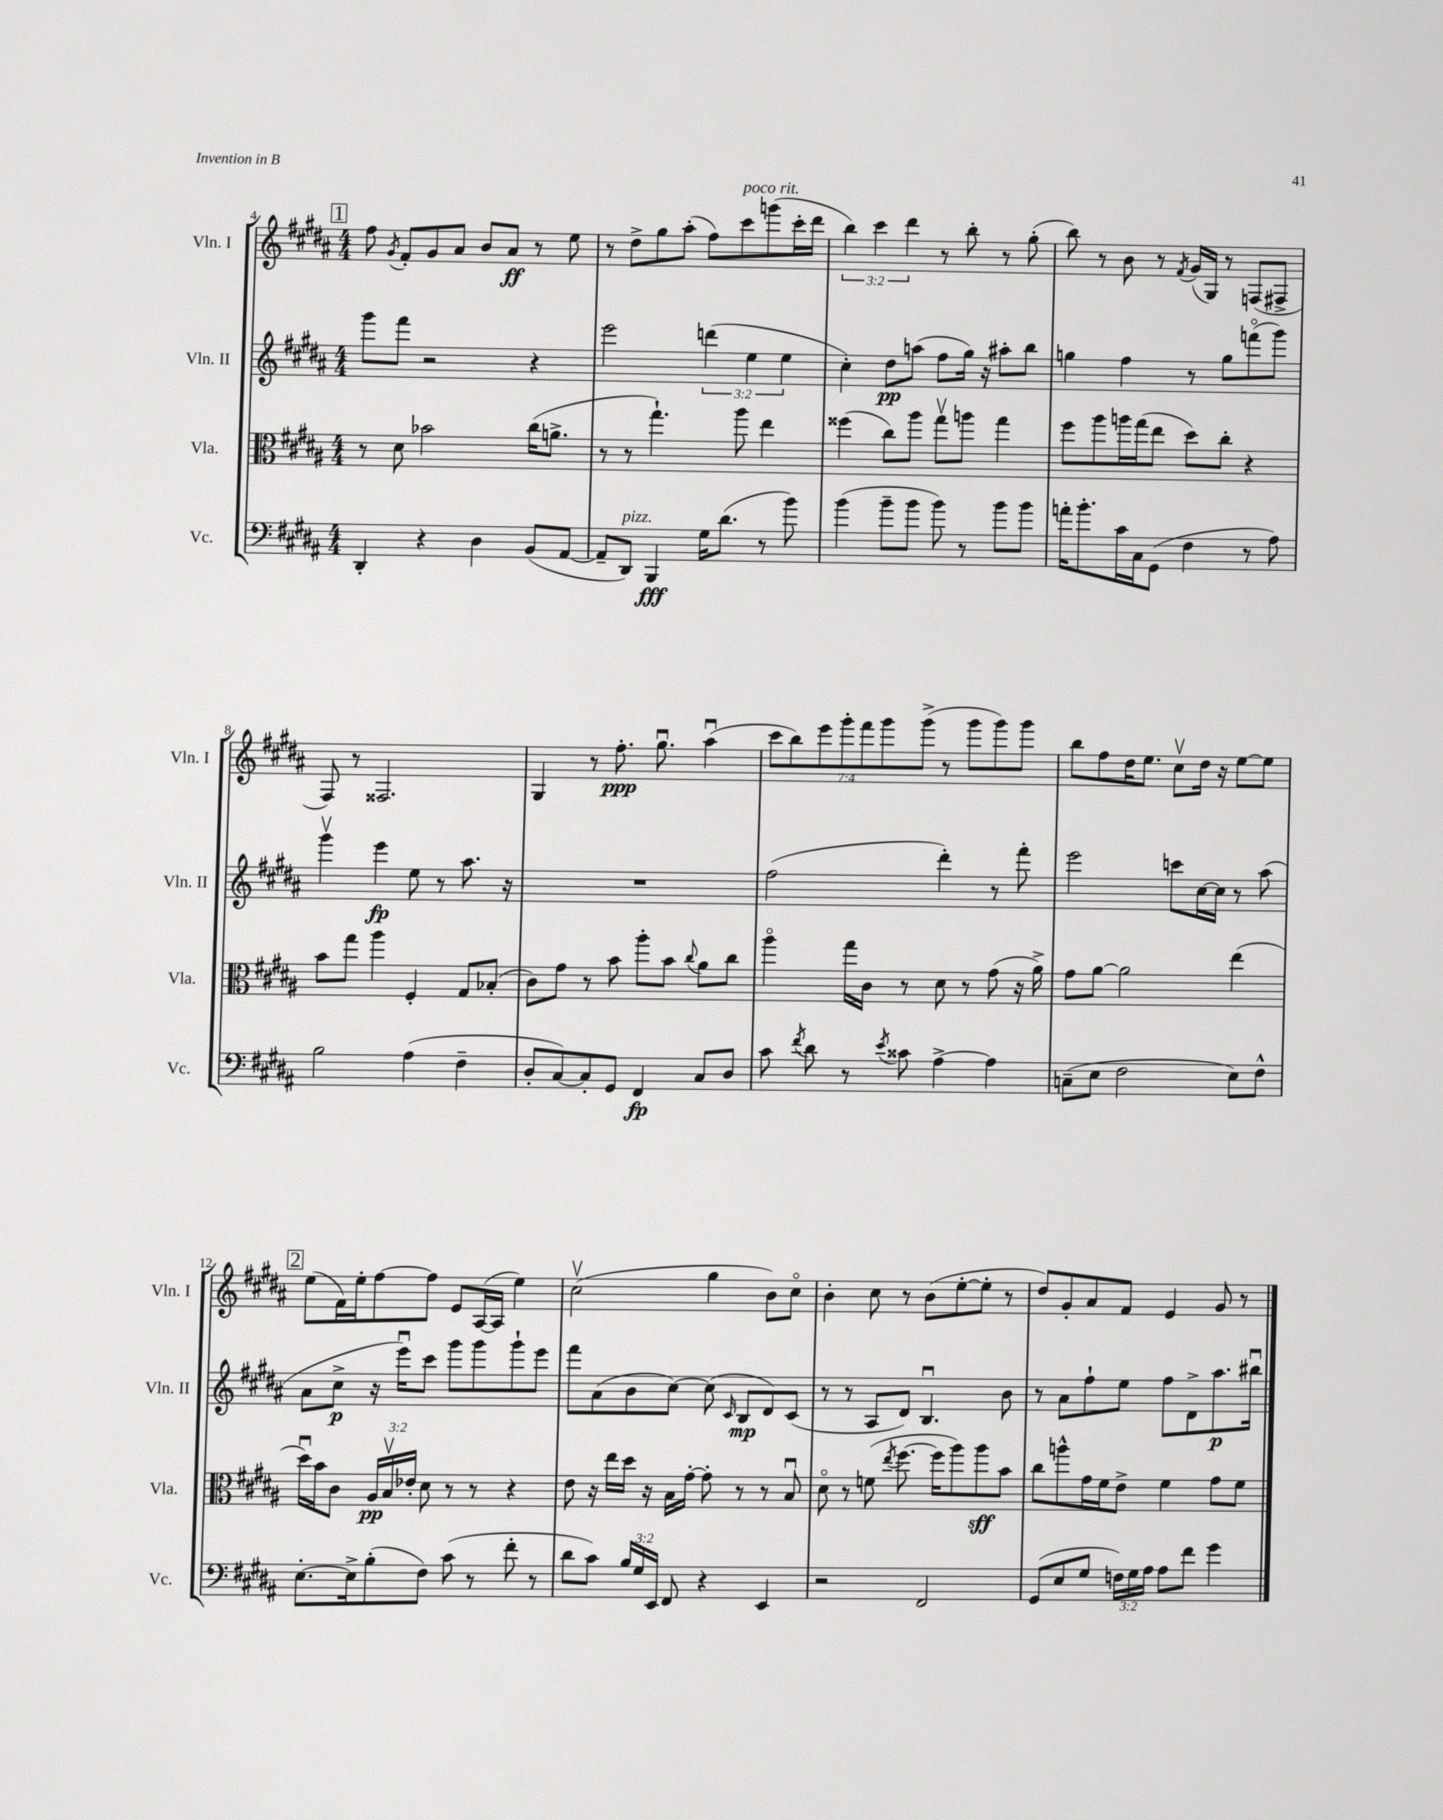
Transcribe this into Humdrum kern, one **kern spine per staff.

**kern	**dynam	**kern	**dynam	**kern	**dynam	**kern	**dynam
*part4	*part4	*part3	*part3	*part2	*part2	*part1	*part1
*staff4	*staff4	*staff3	*staff3	*staff2	*staff2	*staff1	*staff1
*I"Vc.	*	*I"Vla.	*	*I"Vln. II	*	*I"Vln. I	*
*I'Vc.	*	*I'Vla.	*	*I'Vln. II	*	*I'Vln. I	*
*clefF4	*	*clefC3	*	*clefG2	*	*clefG2	*
*k[f#c#g#d#a#]	*	*k[f#c#g#d#a#]	*	*k[f#c#g#d#a#]	*	*k[f#c#g#d#a#]	*
*M4/4	*	*M4/4	*	*M4/4	*	*M4/4	*
!!LO:REH:place=s1:t=1
=4	=4	=4	=4	=4	=4	=4	=4
4DD#'/	.	8r	.	8ggg#\L	.	8ff#\	.
.	.	.	.	.	.	8qg#/	.
.	.	8d#\	.	8fff#\J	.	8f#'/L	.
4r	.	2b-X\	.	2r	.	8g#/	.
.	.	.	.	.	.	8a#/J	.
4D#\	.	.	.	.	.	8b/L	.
.	.	.	.	.	.	8a#/J	ff
(8BB/L	.	(16cc#\KL	.	4r	.	8r	.
.	.	8.an^\J	.	.	.	.	.
[8AA#/J	.	.	.	.	.	8ee\	.
=5	=5	=5	=5	=5	=5	=5	=5
8AA#~/L]	.	8r	.	2eee\	.	8r	.
!LO:TX:a:i:t=pizz.	!	!	!	!	!	!	!
8DD#/J)	.	8r	.	.	.	8dd#^\L	.
4BBB/	fff	4.gg#`\)	.	.	.	8gg#\	.
.	.	.	.	.	.	(8aa#'\J	.
16G#\KL	.	.	.	(6dddn\	.	8ff#\L)	.
(8.d#\J	.	.	.	.	.	.	.
!	!	!	!	!	!	!LO:TX:a:i:t=poco rit.	!
.	.	8aa#\	.	.	.	8ccc#\	.
.	.	.	.	6ee\	.	.	.
8r	.	4ee\	.	.	.	(8gggn\	.
.	.	.	.	6ee\	.	.	.
8b\)	.	.	.	.	.	16ccc#'\L	.
.	.	.	.	.	.	16ddd#\JJ	.
=6	=6	=6	=6	=6	=6	=6	=6
(4b\	.	(4ff##X\	.	4cc#'\)	.	6bb\)	.
.	.	.	.	.	.	6ccc#\	.
8b~\L	.	8cc#\L)	.	8dd#\L	pp	.	.
.	.	.	.	.	.	6ddd#\	.
8b\J	.	8aa#\J	.	(8aan\J	.	.	.
8b\)	.	8gg#v\L	.	8ff#\L	.	8r	.
8r	.	8aan\J	.	16gg#\Jk)	.	8bb'\	.
.	.	.	.	16r	.	.	.
8b\L	.	4gg#\	.	8aa#X'\L	.	8r	.
8b\J	.	.	.	8bb\J	.	(8gg#'\	.
=7	=7	=7	=7	=7	=7	=7	=7
16an'\KL	.	8ff#\L	.	4ggn\	.	8bb\)	.
8.b'\	.	.	.	.	.	.	.
.	.	8aa#\	.	.	.	8r	.
16c#\L	.	16aan\L	.	4ff#\	.	8b\	.
16C#\J	.	(16gg#\J	.	.	.	.	.
(8GG#\J	.	8ee\J	.	.	.	8r	.
.	.	.	.	.	.	8qf#/	.
4F#\	.	8dd#\L)	.	8r	.	(16g#/LL	.
.	.	.	.	.	.	16G#/JJ)	.
.	.	8cc#'\J	.	8gg\L	.	8r	.
8r	.	4r	.	(8fffn\	.	(8Fn/L	.
8A#\)	.	.	.	8ggg#\J)	.	8F#X^/J	.
!!LO:LB:g=z
=8	=8	=8	=8	=8	=8	=8	=8
2B\	.	8b\L	.	4ggg#v\	.	8F#/)	.
.	.	8gg#\J	.	.	.	8r	.
.	.	4aa#\	.	4eee\	fp	2.F##X/	.
(4A#\	.	4F#'/	.	8ee\	.	.	.
.	.	.	.	8r	.	.	.
4F#~\	.	8G#/L	.	8.aa#\	.	.	.
.	.	(8B-X'/J	.	.	.	.	.
.	.	.	.	16r	.	.	.
=9	=9	=9	=9	=9	=9	=9	=9
8D#'/L	.	8c#\L)	.	1r	.	4G#/	.
[8C#/)	.	8g#\J	.	.	.	.	.
8C#'/]	.	8r	.	.	.	8r	.
8GG#/J	.	8b\	.	.	.	8.ff#'\	ppp
4FF#/	fp	8aa#'\L	.	.	.	.	.
.	.	.	.	.	.	8.gg#u\	.
.	.	8b\J	.	.	.	.	.
.	.	8qqcc#/	.	.	.	.	.
8C#/L	.	8a#\L	.	.	.	(4aa#u\	.
8D#/J	.	8cc#\J	.	.	.	.	.
=10	=10	=10	=10	=10	=10	=10	=10
8c#\	.	4aa#\	.	(2ff#\	.	14ccc#\L	.
.	.	.	.	.	.	14bb\)	.
8qf#/	.	.	.	.	.	.	.
8d#\	.	.	.	.	.	.	.
.	.	.	.	.	.	14eee\	.
.	.	.	.	.	.	14ggg#'\	.
8r	.	16gg#\LL	.	.	.	.	.
.	.	.	.	.	.	14fff#\	.
.	.	16c#\JJ	.	.	.	.	.
.	.	.	.	.	.	14ggg#\	.
8qe/	.	.	.	.	.	.	.
8c##X\	.	8r	.	.	.	.	.
.	.	.	.	.	.	(14ggg#^\J	.
[4A#^\	.	8d#\	.	4ddd#'\)	.	8r	.
.	.	8r	.	.	.	8ggg#\L	.
4A#\]	.	(8g#\	.	8r	.	8ggg#\)	.
.	.	16r	.	8fff#'\	.	8ggg#\J	.
.	.	16a#^\)	.	.	.	.	.
=11	=11	=11	=11	=11	=11	=11	=11
(8Cn~\L	.	8g#\L	.	2eee\	.	8bb\L	.
8E\J	.	[8a#\J	.	.	.	8ff#\	.
2F#\	.	2a#\]	.	.	.	16dd#\K	.
.	.	.	.	.	.	8.ee\J	.
.	.	.	.	8cccn\L	.	8cc#v\L	.
.	.	.	.	[16cc#\L	.	16dd#\Jk	.
.	.	.	.	16cc#\JJ]	.	16r	.
8E\L)	.	(4ee\	.	8r	.	[8ee\L	.
8F#^^\J	.	.	.	(8aa#\	.	8ee\J]	.
!!LO:LB:g=z
!!LO:REH:place=s1:t=2
=12	=12	=12	=12	=12	=12	=12	=12
[8.E'\L	.	16dd#u\LL)	.	8a#\L	.	(8ee\L	.
.	.	16b\J	.	.	.	.	.
.	.	8c#\J	.	8cc#^\J	p	16f#\L)	.
16E^\k]	.	.	.	.	.	16ee'\J	.
(8B'\	.	24A#/LL	pp	16r	.	[8ff#\	.
.	.	24Bv/	.	.	.	.	.
.	.	.	.	16eeeu\KL)	.	.	.
.	.	24e-X'/JJ	.	.	.	.	.
8F#\J)	.	8d#\	.	8ccc#\J	.	8ff#\J]	.
(8c#\	.	8r	.	8ggg#\L	.	8e/L	.
8r	.	8r	.	8ggg#\	.	([16A#/L	.
.	.	.	.	.	.	16A#/JJ]	.
8f#'\	.	4r	.	8ggg#`\	.	4ee\)	.
8r	.	.	.	8eee\J	.	.	.
=13	=13	=13	=13	=13	=13	=13	=13
8d#\L	.	8e\	.	8fff#\L	.	(2cc#v\	.
8c#\J)	.	16r	.	(8a#\	.	.	.
.	.	16ee\LL	.	.	.	.	.
24B/LL	.	16dd#\JJ	.	8b\	.	.	.
24G#/	.	.	.	.	.	.	.
.	.	16r	.	.	.	.	.
24EE/JJ	.	.	.	.	.	.	.
8FF#/	.	16B\LL	.	[8cc#\J)	.	.	.
.	.	[16g#'\JJ	.	.	.	.	.
4r	.	8g#'\]	.	(8cc#\]	.	4gg#\	.
.	.	.	.	16qqc#/	.	.	.
.	.	8r	.	8B/L	mp	.	.
4EE/	.	8r	.	8d#/)	.	8b\L)	.
.	.	8Bu/	.	(8c#/J	.	8cc#\J	.
=14	=14	=14	=14	=14	=14	=14	=14
2r	.	8d#\	.	8r	.	4b'\	.
.	.	8r	.	8r	.	.	.
.	.	(8fn\	.	8A#/L	.	8cc#\	.
.	.	8qee/	.	.	.	.	.
.	.	[8.ff#\	.	8d#/J)	.	8r	.
2FF#/	.	.	.	4.Bu/	.	(8b\L	.
.	.	16ff#\KL]	.	.	.	.	.
.	.	8aa#\)	.	.	.	[8ee'\	.
.	.	8aa#\	sff	.	.	8ee'\J]	.
.	.	8b\J	.	8b\	.	8r	.
=15	=15	=15	=15	=15	=15	=15	=15
(8GG#/L	.	8cc#\L	.	8r	.	8dd#/L)	.
8E/	.	8aan^^\	.	8a#\L	.	8g#'/	.
8G#/J	.	16g#\L	.	8ff#`\	.	8a#/	.
.	.	16f#\J	.	.	.	.	.
24Fn\LL)	.	8e^\J	.	8ee\J	.	8f#/J	.
24G#\	.	.	.	.	.	.	.
24A#\JJ	.	.	.	.	.	.	.
8A#\L	.	4f#\	.	8ff#\L	.	4e/	.
8f#\J	.	.	.	8d#^\	.	.	.
4g#\	.	8g#\L	.	8.aa#\	p	8g#/	.
.	.	8f#\J	.	.	.	8r	.
.	.	.	.	16bb#Xu\Jk	.	.	.
==	==	==	==	==	==	==	==
*-	*-	*-	*-	*-	*-	*-	*-
